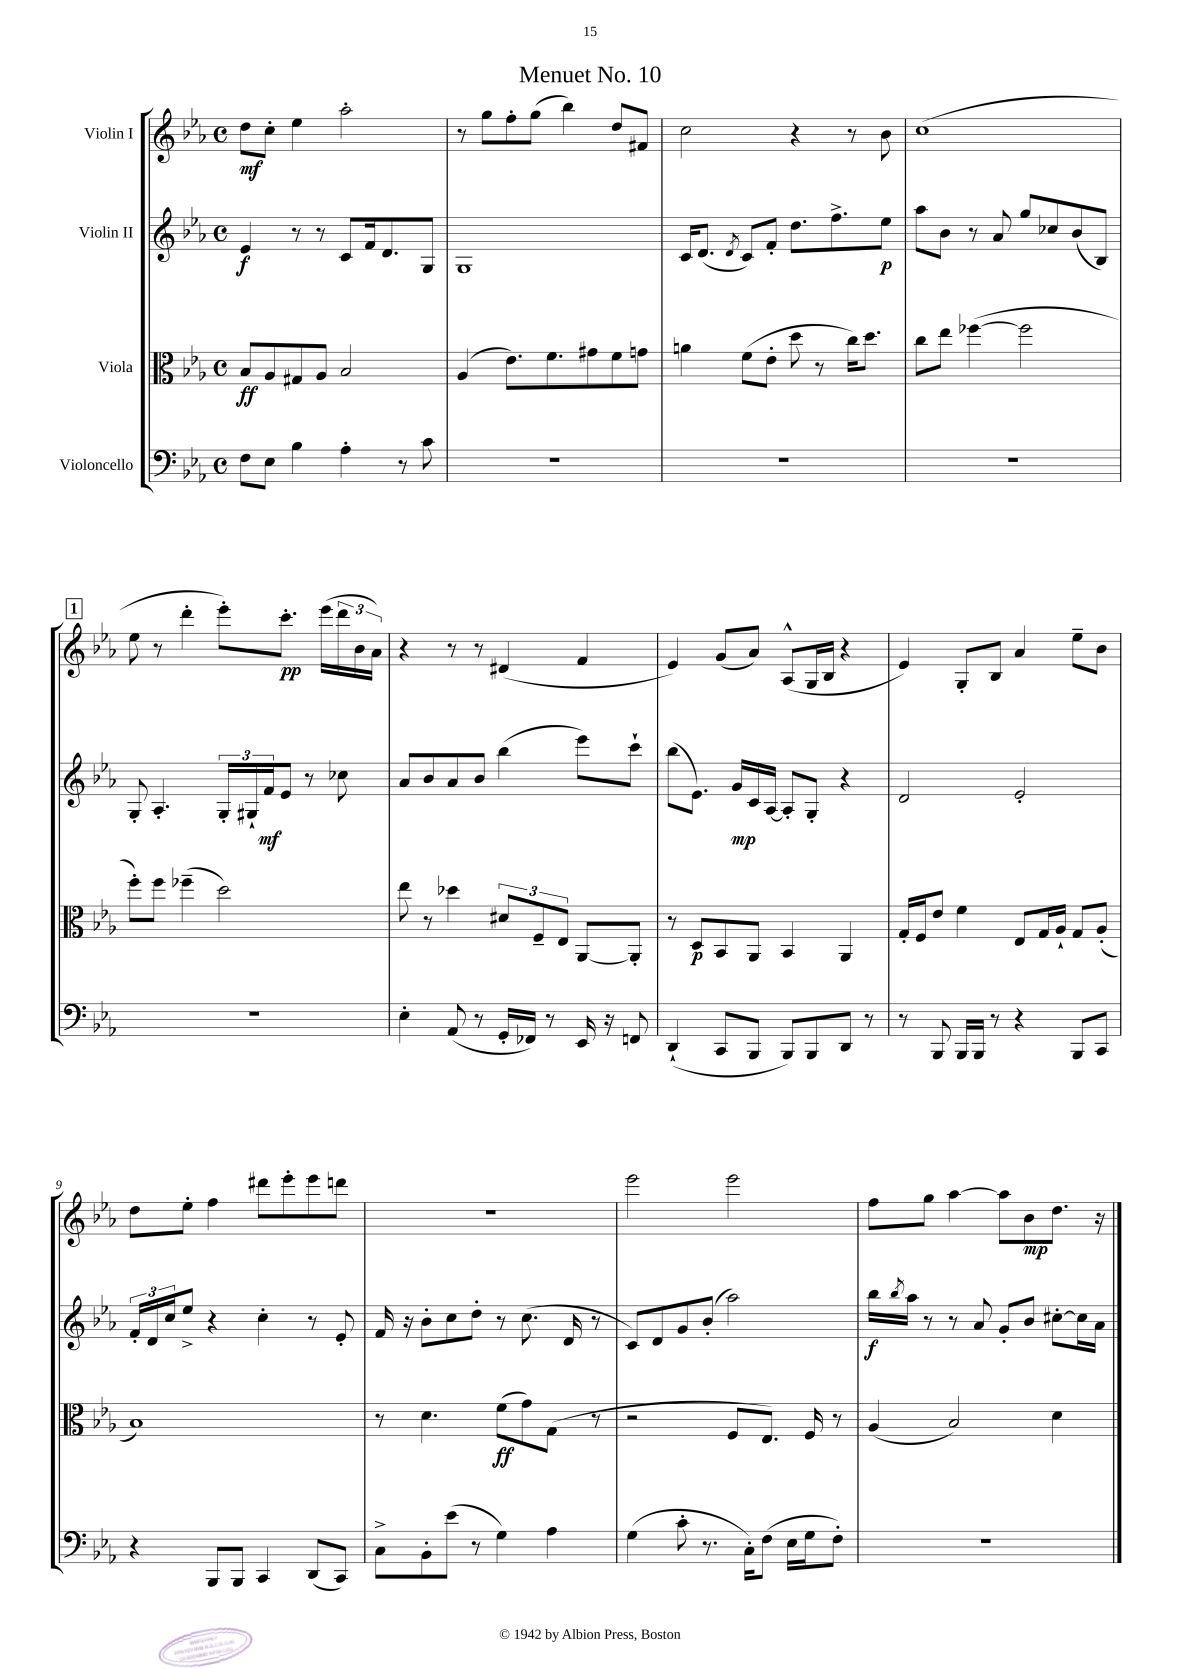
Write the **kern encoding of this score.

**kern	**kern	**kern	**kern
*staff4	*staff3	*staff2	*staff1
*clefF4	*clefC3	*clefG2	*clefG2
*k[b-e-a-]	*k[b-e-a-]	*k[b-e-a-]	*k[b-e-a-]
*M4/4	*M4/4	*M4/4	*M4/4
*met(c)	*met(c)	*met(c)	*met(c)
8F	8B-	4e-	8dd
8E-	8A-	.	8cc'
4B-	8G#	8r	4ee-
.	8A-	8r	.
4A-'	2B-	8c	2aa-'
.	.	16f	.
.	.	8.d	.
8r	.	.	.
8c	.	8G	.
=	=	=	=
1r	(4A-	1G	8r
.	.	.	8gg
.	8.e-)	.	8ff'
.	.	.	(8gg
.	8.f	.	.
.	.	.	4bb-)
.	8g#	.	.
.	8f	.	8dd
.	8g	.	8f#
=	=	=	=
1r	4a	16c	2cc
.	.	(8.d	.
.	.	8qd	.
.	(8f	8c)	.
.	8e-'	8f'	.
.	8dd	8.dd	4r
.	8r	.	.
.	.	8.ff^	.
.	16cc)	.	8r
.	8.dd	.	.
.	.	8ee-	8b-
=	=	=	=
1r	8cc	8aa-	(1cc
.	8ee-	8b-	.
.	([4ff-	8r	.
.	.	8a-	.
.	2ff-]	8gg	.
.	.	8cc-	.
.	.	(8b-	.
.	.	8B-)	.
=	=	=	=
1r	8ff')	8G'	8ee-
.	8ff	4.A-'	8r
.	(4ff-~	.	4ddd'
.	2dd)	24G'	8eee-')
.	.	24G#`	.
.	.	24f	.
.	.	8e-	8.ccc'
.	.	8r	.
.	.	.	(16eee-
.	.	8cc-	24ddd
.	.	.	24b-
.	.	.	24a-)
=	=	=	=
4E-'	8ee-	8a-	4r
.	8r	8b-	.
(8AA-	4dd-	8a-	8r
8r	.	8b-	8r
16GG'	12d#	(4bb-	(4d#
16FF-)	.	.	.
.	12F~	.	.
8r	.	.	.
.	12E-	.	.
16EE-	[8AA-	8eee-)	4f
16r	.	.	.
8FF	8AA-']	8ccc`	.
=	=	=	=
(4DD`	8r	(8bb-	4e-)
.	8D	8.e-)	.
8CC	8BB-	.	(8g
.	.	16g	.
8BBB-	8AA-	16c	8a-)
.	.	[16A-	.
8BBB-)	4BB-	8A-']	(8A-^^
8BBB-	.	8G'	16G
.	.	.	16B-
8DD	4AA-	4r	4r
8r	.	.	.
=	=	=	=
8r	16G'	2d	4e-)
.	16F	.	.
8BBB-	8e-	.	.
16BBB-	4f	.	8G'
16BBB-	.	.	.
8r	.	.	8B-
4r	8E-	2e-'	4a-
.	16G	.	.
.	16A-`	.	.
8BBB-	8G	.	8ee-~
8CC	(8A-'	.	8b-
=	=	=	=
4r	1B-)	24f'	8dd
.	.	24d	.
.	.	24cc	.
.	.	8ee-^	8ee-'
8BBB-	.	4r	4ff
8BBB-	.	.	.
4CC	.	4cc'	8ddd#
.	.	.	8eee-'
(8DD	.	8r	8eee-
8CC)	.	8e-'	8ddd
=	=	=	=
8C^	8r	16f	1r
.	.	16r	.
8BB-'	4.d	8b-'	.
(8e-	.	8cc	.
8r	.	8dd'	.
4G)	(8f	8r	.
.	8g)	(8.cc	.
4A-	(8G	.	.
.	.	16d	.
.	8r	8r	.
=	=	=	=
(4G	2r	8c)	2eee-
.	.	8d	.
8c'	.	8g	.
8.r	.	(8b-'	.
.	8F	2aa-)	2eee-
16C')	.	.	.
(8F	8.E-)	.	.
16E-	.	.	.
16G	16F	.	.
8F')	8r	.	.
=	=	=	=
1r	(4A-	16bb-	8ff
.	.	8qbb-	.
.	.	16aa-	.
.	.	8r	8gg
.	2B-)	8r	[4aa-
.	.	8a-	.
.	.	8g'	8aa-]
.	.	8b-	8b-
.	4d	[8cc#'	8.dd
.	.	16cc#]	.
.	.	16a-	16r
==	==	==	==
*-	*-	*-	*-
